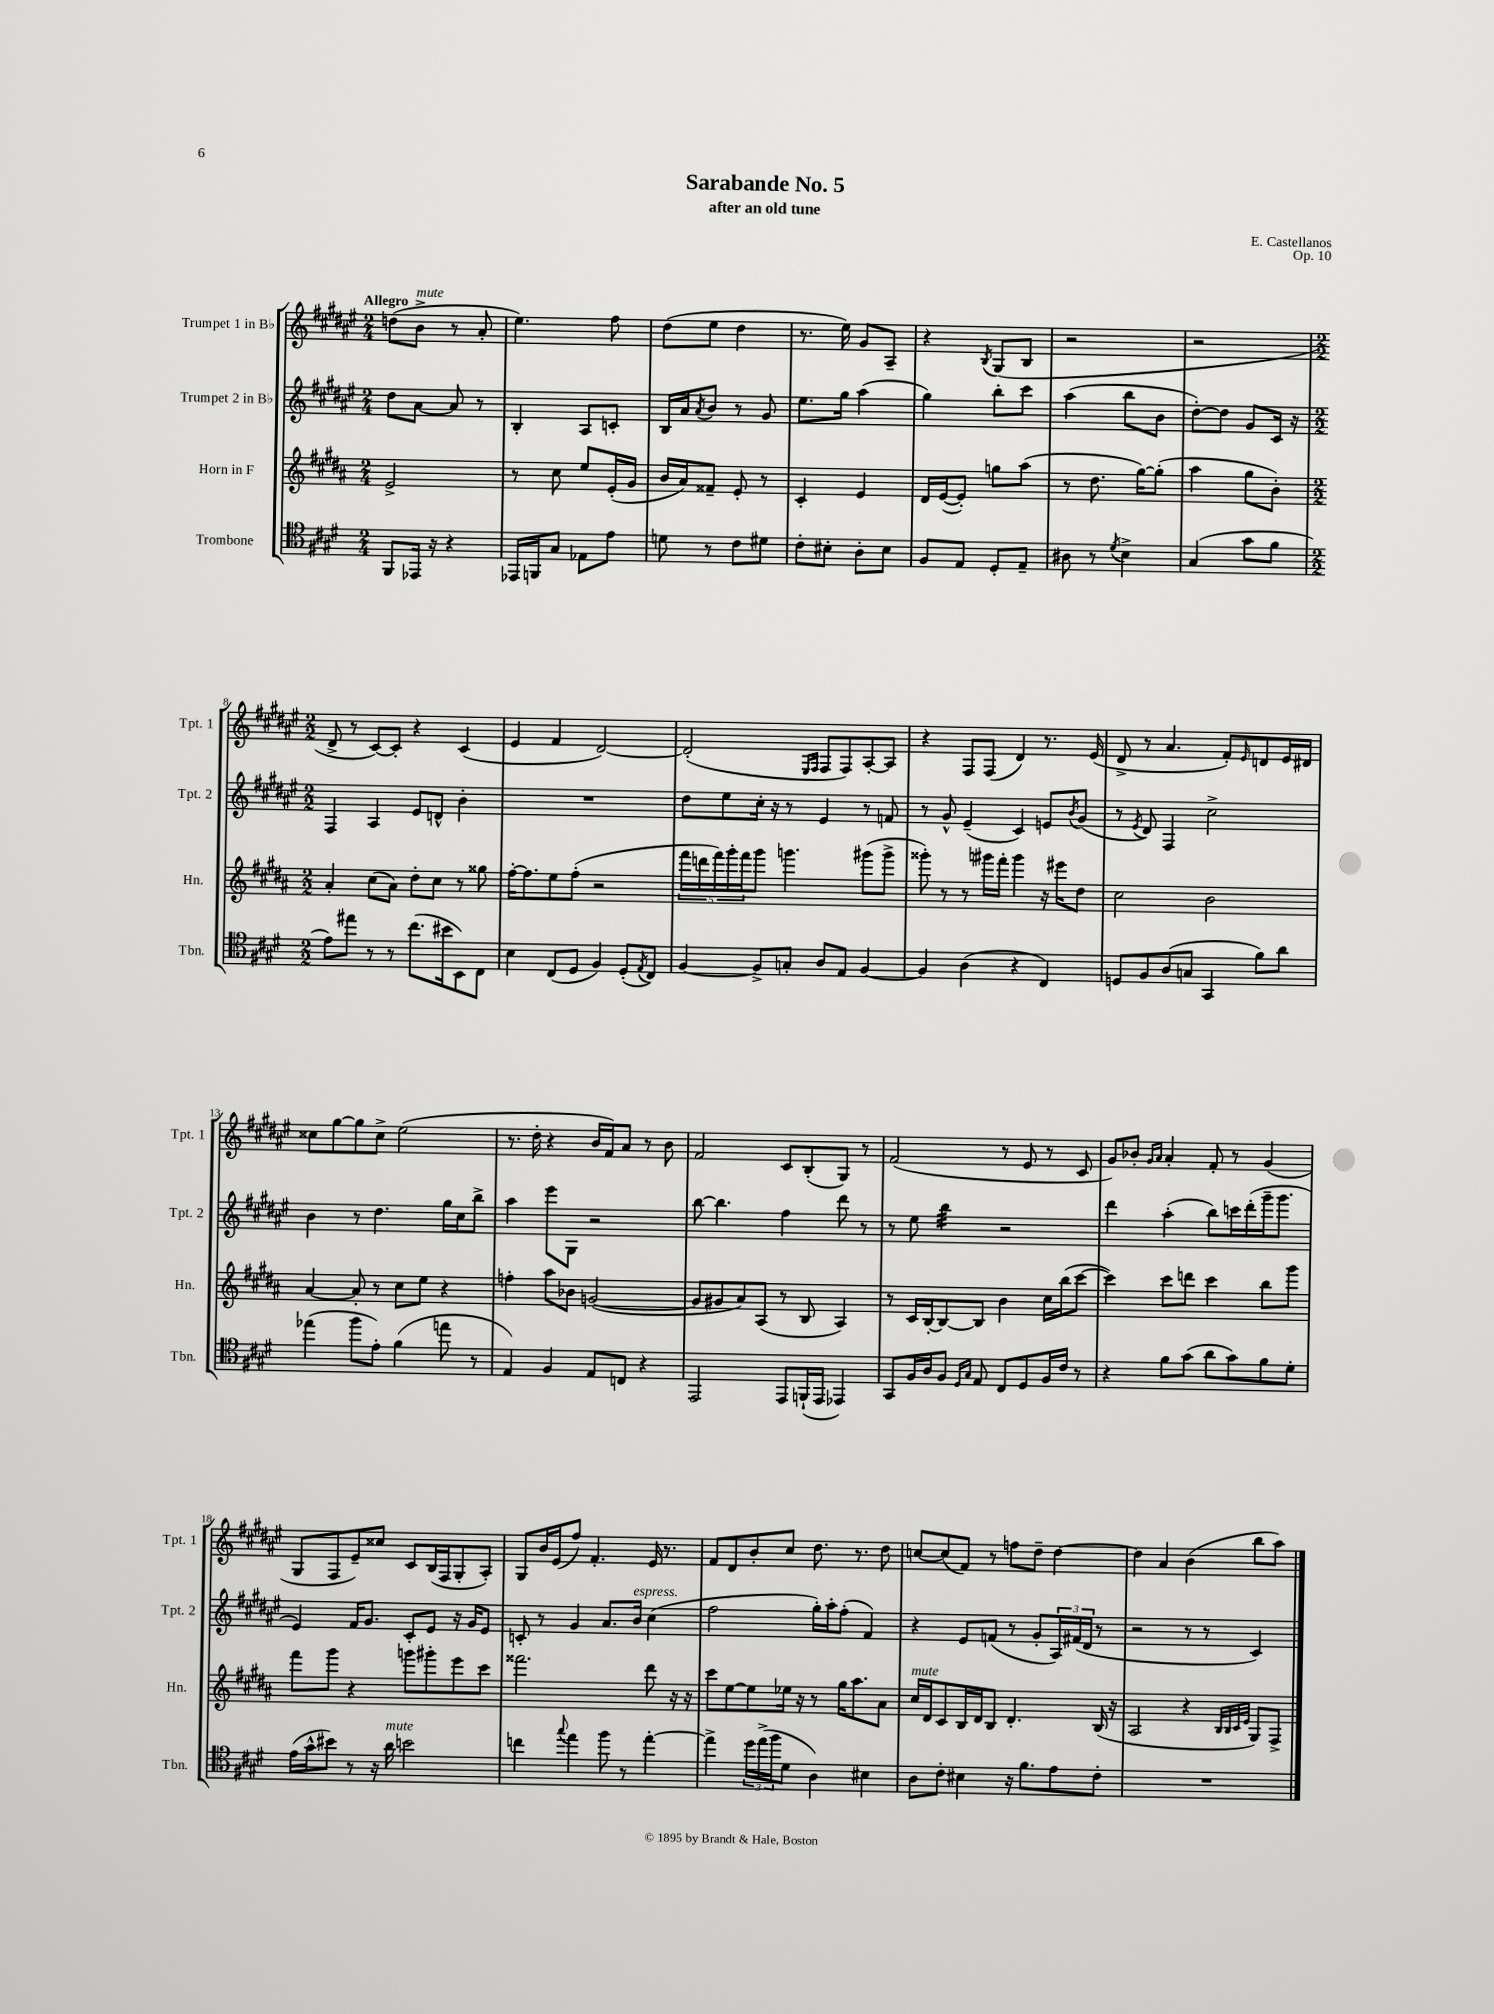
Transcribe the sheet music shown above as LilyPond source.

\header { title = "Sarabande No. 5" composer = "E. Castellanos" subtitle = "after an old tune" opus = "Op. 10" }
<<
\new StaffGroup <<
\new Staff = "s0" \with { instrumentName = "Trumpet 1 in Bb" shortInstrumentName = "Tpt. 1" } {
    \clef treble \key fis \major \numericTimeSignature \time 2/4 \tempo "Allegro"
    d''8( b'8->^\markup { \italic "mute" } r8 ais'8-. |
    eis''4.) fis''8 |
    dis''8( eis''8 dis''4 |
    r8. eis''16) gis'8 ais8-- |
    r4 \acciaccatura { b8 } gis8( b8 |
    r2 |
    r2 |
    \numericTimeSignature \time 2/2 dis'8-> r8 cis'8~) cis'8-. r4 cis'4( |
    eis'4 fis'4 dis'2~) |
    dis'2-.( \grace { eis16 fis16 } fis8 fis8) ais8~-. ais8 |
    r4 fis8 fis8( dis'4) r8. eis'16( |
    dis'8-> r8 ais'4. fis'8-.) \grace { eis'16 } d'8 eis'16 dis'16 |
    cisis''8 gis''8~ gis''8 cisis''8-> eis''2( |
    r8. dis''16-. r4 b'16 fis'16) ais'8 r8 b'8 |
    fis'2 cis'8 b8-.( gis8) r8 |
    fis'2( r8 eis'8 r8 cis'8 |
    gis'8) bes'8-. \grace { gis'16 ais'16 } ais'4-. fis'8-. r8 gis'4( |
    gis8 fis8 eis'8--) cisis''8 cis'8 b16( fis16 gis8-. ais8-.) |
    gis8 b'16 eis'16( fis''8) fis'4.-. eis'16 r8. |
    fis'8 dis'8 b'8-. cis''8 dis''8. r8. dis''8 |
    c''8~ c''8( fis'8) r8 f''8 dis''8-- dis''4~ |
    dis''4 ais'4 b'4( b''8 ais''8) \bar "|." |
}
\new Staff = "s1" \with { instrumentName = "Trumpet 2 in Bb" shortInstrumentName = "Tpt. 2" } {
    \clef treble \key fis \major \numericTimeSignature \time 2/4
    dis''8 ais'8~ ais'8 r8 |
    b4-. ais8 c'8-. |
    b16 ais'16 \acciaccatura { ais'8 } b'8 r8 gis'8 |
    eis''8. gis''16 ais''4( |
    gis''4) b''8-. cis'''8 |
    ais''4( b''8 b'8 |
    dis''8~-.) dis''8 gis'8 cis'16 r16 |
    \numericTimeSignature \time 2/2 fis4 ais4 eis'8 d'8-^ b'4-. |
    R1 |
    dis''8 eis''8 cis''16-. r16 r8 eis'4 r8 f'8 |
    r8 gis'8-^ eis'4--( cis'4) e'8 \acciaccatura { b'8 } gis'8( |
    r8 \acciaccatura { eis'8 } dis'8) fis4 cis''2-> |
    b'4 r8 dis''4. gis''16 cis''16 b''8-> |
    ais''4 eis'''8 gis8 r2 |
    b''8~ b''4. fis''4 dis'''8 r8 |
    r8 eis''8 b''4:32 r2 |
    dis'''4 ais''4-.( b''8) c'''16 dis'''16-.( gis'''16-- gis'''8. |
    eis'4) fis'16 gis'8. cis'8-. eis'8 r16 gis'16 eis'8 |
    c'8-. r8 gis'4 ais'8. b'16^\markup { \italic "espress." } cis''4( |
    fis''2 gis''16-.) ais''16-. fis''8-.( fis'4) |
    r4 eis'8 f'8( r8 gis'8-. \tuplet 3/2 { ais16) fis'16( dis'16 } r8 |
    r2 r8 r8 cis'4) \bar "|." |
}
\new Staff = "s2" \with { instrumentName = "Horn in F" shortInstrumentName = "Hn." } {
    \clef treble \key b \major \numericTimeSignature \time 2/4
    e'2-> |
    r8 cis''8 e''8 e'16-.( gis'16 |
    b'16 ais'16) fisis'8-- e'8-. r8 |
    cis'4-. e'4 |
    dis'16 e'16~( e'8-.) g''8 ais''8( |
    r8 dis''8. gis''16~) gis''8-.( |
    ais''4 gis''8 b'8-.) |
    \numericTimeSignature \time 2/2 ais'4-. cis''8( ais'8) dis''8-. cis''8 r8 gisis''8 |
    fis''16~-. fis''8. e''8 fis''8-.( r2 |
    \tuplet 5/4 { fis'''16 d'''16 fis'''16) gis'''16-. fis'''16 } gis'''8 g'''4. gis'''8( gis'''8-> |
    gisis'''8-.) r8 r8 gis'''16 fis'''16-. gis'''4 r16 eis'''16 dis''8 |
    cis''2 b'2 |
    ais'4~ ais'8-. r8 cis''8 e''8 r4 |
    f''4-. ais''8 bes'8 g'2~( |
    g'8 gis'8 ais'8) ais8( r8 b8 ais4) |
    r8 cis'16 b16~-. b8~ b8 b'4 cis''16 b''16( cis'''8~ |
    cis'''4) cis'''8 d'''8 cis'''4 b''8 gis'''8 |
    fis'''8 gis'''8 r4 g'''8 gis'''8-. e'''8 cis'''8 |
    fisis'''2. dis'''8 r16 r16 |
    cis'''8 e''8~ e''8 ees''16 r16 r8 gis''16 ais''8. ais'8 |
    cis''16^\markup { \italic "mute" } dis'16 cis'8 b16 dis'16 b8 dis'4.-. b16( r16 |
    ais2 r4 \grace { b32 b32 cis'32 e'32 } gis8) fis8-> \bar "|." |
}
\new Staff = "s3" \with { instrumentName = "Trombone" shortInstrumentName = "Tbn." } {
    \clef tenor \key e \major \numericTimeSignature \time 2/4
    fis,8 ees,16 r16 r4 |
    ees,16 f,16 gis8 ees8 e'8 |
    d'8 r8 cis'8 dis'8 |
    cis'8-. bis8-. a8-. bis8 |
    fis8 e8 dis8-. e8-- |
    ais8 r8 \acciaccatura { dis'8 } b4-> |
    gis4( gis'8 fis'8 |
    \numericTimeSignature \time 2/2 e'8) eis''8 r8 r8 cis''8.( bis'16 b,8) cis8 |
    b4 cis8( dis8 fis4) dis8-.( \acciaccatura { e8 } cis8) |
    fis4~ fis8-> g8-. a8 e8 fis4~ |
    fis4 a4( r4 cis4) |
    d8 fis8 a8( g8 gis,4 fis'8) a'8 |
    ees''4( fis''8 e'8-.) fis'4( e''8 r8 |
    e4) fis4 e8 c8 r4 |
    e,2 e,8 f,16-!( e,16 ees,4) |
    gis,8 fis16 a16 fis8 \grace { dis16 gis16 } e8 cis8 dis8 fis16 cis'16 r8 |
    r4 fis'8 gis'8( a'8 gis'8) fis'8 dis'8-. |
    e'16( gis'16-^ bis'8) r8 r16 a'16^\markup { \italic "mute" } b'2 |
    c''4 \appoggiatura { gis''8 } e''4 fis''8 r8 e''4~-. |
    e''4-> \tuplet 3/2 { dis''16 e''16->( fis''16 } dis'8 a4) bis4 |
    a8 cis'8-. bis4 r16 fis'8. e'8 cis'8-. |
    R1 \bar "|." |
}
>>
>>
